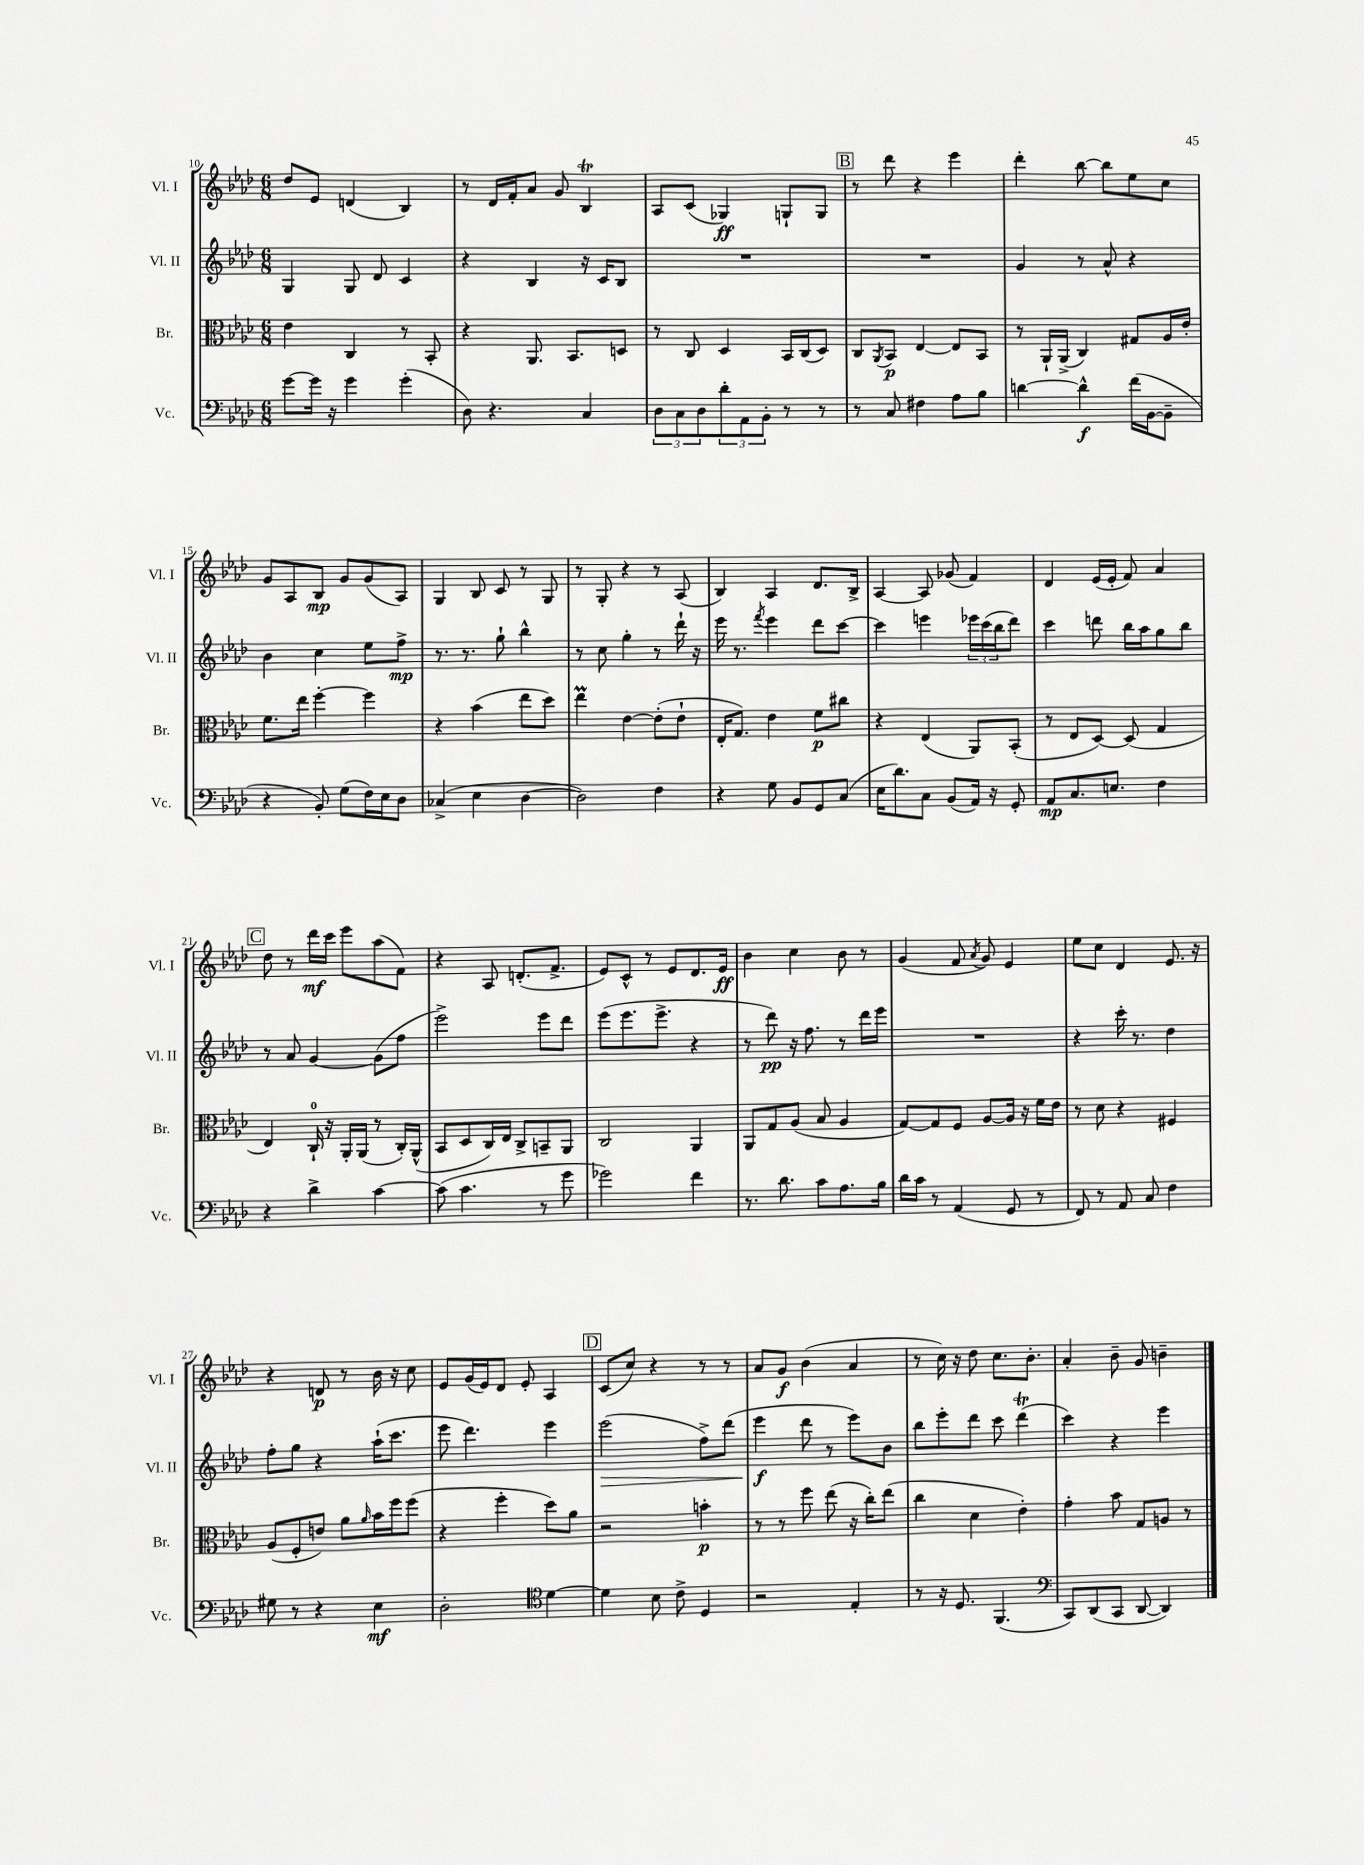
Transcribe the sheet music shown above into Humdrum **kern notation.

**kern	**kern	**kern	**kern
*staff4	*staff3	*staff2	*staff1
*clefF4	*clefC3	*clefG2	*clefG2
*k[b-e-a-d-]	*k[b-e-a-d-]	*k[b-e-a-d-]	*k[b-e-a-d-]
*M6/8	*M6/8	*M6/8	*M6/8
[8g	4e-	4G	8dd-
16g]	.	.	8e-
16r	.	.	.
4g	4C	8G	(4d
.	.	8d-	.
(4g'	8r	4c	4B-)
.	8BB-'	.	.
=	=	=	=
8D-)	4r	4r	8r
4.r	.	.	16d-
.	.	.	16f'
.	8.AA-	4B-	8a-
.	.	.	8g
.	8.BB-	.	.
4C	.	16r	4B-
.	.	16c	.
.	8D	8B-	.
=	=	=	=
12D-	8r	2.r	8A-
12C	.	.	.
.	8C	.	(8c
12D-	.	.	.
12d-'	4D-	.	4G-)
12AA-	.	.	.
12BB-'	.	.	.
8r	16BB-	.	8G`
.	(16C	.	.
8r	8D-)	.	8G
=	=	=	=
8r	8C	2.r	8r
.	8qAA-	.	.
8C	8BB-	.	8ddd-
4F#	[4E-	.	4r
8A-	8E-]	.	4eee-
8B-	8BB-	.	.
=	=	=	=
[4d	8r	4g	4ddd-'
.	16AA-`	.	.
.	(16AA-^	.	.
4d^^]	4C)	8r	[8bb-
.	.	8a-^^	8bb-]
(16f	8G#	4r	8ee-
[16BB-	.	.	.
8BB-~]	16A-	.	8cc
.	16e-'	.	.
=	=	=	=
4r	8.f	4b-	8g
.	.	.	8A-
.	16ee-	.	.
8BB-')	[4ff'	4cc	8B-
(8G	.	.	8g
16F)	4ff]	8ee-	(8g
16E-	.	.	.
8D-	.	8ff^	8A-)
=	=	=	=
(4C-^	4r	8.r	4G
.	.	8.r	.
4E-	(4b-	.	8B-
.	.	8gg`	8c
[4D-	8ee-	4bb-^^	8r
.	8dd-)	.	8G
=	=	=	=
2D-])	4ee-	8r	8r
.	.	8cc	8G'
.	[4e-	4gg'	4r
4F	(8e-']	8r	8r
.	8e-`	16ddd-`	(8A-
.	.	16r	.
=	=	=	=
4r	16E-'	16eee-	4B-)
.	8.G)	8.r	.
.	.	8qfff	.
8G	4e-	4eee-	4A-
8BB-	.	.	.
8GG	8f	8ddd-	8.d-
(8C	8cc#	[8ccc	.
.	.	.	16B-^
=	=	=	=
16E-	4r	4ccc]	[4A-
8.d-)	.	.	.
8C	(4E-	4eee	8A-]
(8BB-	.	.	(8g-
16AA-)	8AA-)	24eee-	4f)
.	.	(24ccc	.
16r	.	.	.
.	.	24bb-	.
8GG'	(8BB-'	8ddd-)	.
=	=	=	=
8AA-	8r	4ccc	4d-
8.C	8E-	.	.
.	[8D-)	8ddd	(16e-
8.E	.	.	16e-'
.	(8D-]	16bb-	8f)
.	.	16aa-	.
4F	4G	8gg	4a-
.	.	8bb-	.
=	=	=	=
4r	4E-)	8r	8dd-
.	.	8a-	8r
4d-^	16C`	[4g	16ddd-
.	16r	.	16ccc
.	16AA-'	.	8eee-
.	(16AA-	.	.
[4c	8r	(8g]	(8aa-
.	16C')	8ff	8f)
.	(16AA-^^	.	.
=	=	=	=
(8c]	8BB-	2eee-^)	4r
4.c	8D-	.	.
.	16C)	.	8A-
.	16E-	.	.
.	8C^	.	(8.d'
8r	8BB~	8eee-	.
.	.	.	8.f^
8g	8AA-	8ddd-	.
=	=	=	=
2g-)	2C	(8eee-	8e-)
.	.	8.eee-	8c^^
.	.	.	8r
.	.	8.eee-^	.
.	.	.	8e-
4f	4AA-	4r	8.d-
.	.	.	16e-
=	=	=	=
8.r	8AA-	8r	4b-
.	8G	8ddd-)	.
8.d-	.	.	.
.	(8A-	16r	4cc
.	.	8.ff	.
8c	8B-	.	.
8.A-	4A-	8r	8b-
.	.	16ddd-	8r
16B-	.	16eee-	.
=	=	=	=
16d-	[8G)	2.r	(4g
16c	.	.	.
8r	8G]	.	.
(4AA-	8F	.	8f
.	.	.	8qa-
.	[8A-	.	8g)
8GG	16A-]	.	4e-
.	16r	.	.
8r	16f	.	.
.	16e-	.	.
=	=	=	=
8FF)	8r	4r	8ee-
8r	8d-	.	8cc
8AA-	4r	16ccc'	4d-
.	.	8.r	.
8C	.	.	.
4F	4F#	4dd-	8.e-
.	.	.	16r
=	=	=	=
8G#	(8A-	8ff'	4r
8r	8F'	8gg	.
4r	8e)	4r	8d
.	8a-	.	8r
.	16qqa-	.	.
4E-	16b-	(16aa-`	16b-
.	16ff	8.ccc	16r
.	(8ff	.	8cc
=	=	=	=
2D-'	4r	8eee-	8e-
.	.	4.ddd-)	(16g
.	.	.	16e-)
.	4ff'	.	8d-
.	.	.	8e-'
*clefC4	*	*	*
[4d-	8dd-)	4eee-	4A-
.	8a-	.	.
=	=	=	=
4d-]	2r	(2eee-	(8c
.	.	.	8cc)
8B-	.	.	4r
8c^	.	.	.
4D-	4b'	8ff^)	8r
.	.	(8ddd-	8r
=	=	=	=
2r	8r	4eee-	8a-
.	8r	.	8g
.	8ff	8ddd-	(4b-
.	(8ee-	8r	.
4E-'	16r	8eee-)	4a-
.	16cc')	.	.
.	(8ee-	8b-	.
=	=	=	=
8r	4cc	8bb-	8r
16r	.	8eee-'	16cc)
8.D-	.	.	16r
.	4d-	8ddd-	8dd-
(4.FF	.	8ccc	8.cc
.	4e-')	(4ddd-	.
.	.	.	8.b-'
=	=	=	=
*clefF4	*	*	*
8CC)	4g'	4ccc)	4a-'
(8DD-	.	.	.
8CC	8b-	4r	8b-~
[8DD-	8G	.	8g
4DD-])	8A	4eee-	4b~
.	8r	.	.
==	==	==	==
*-	*-	*-	*-
